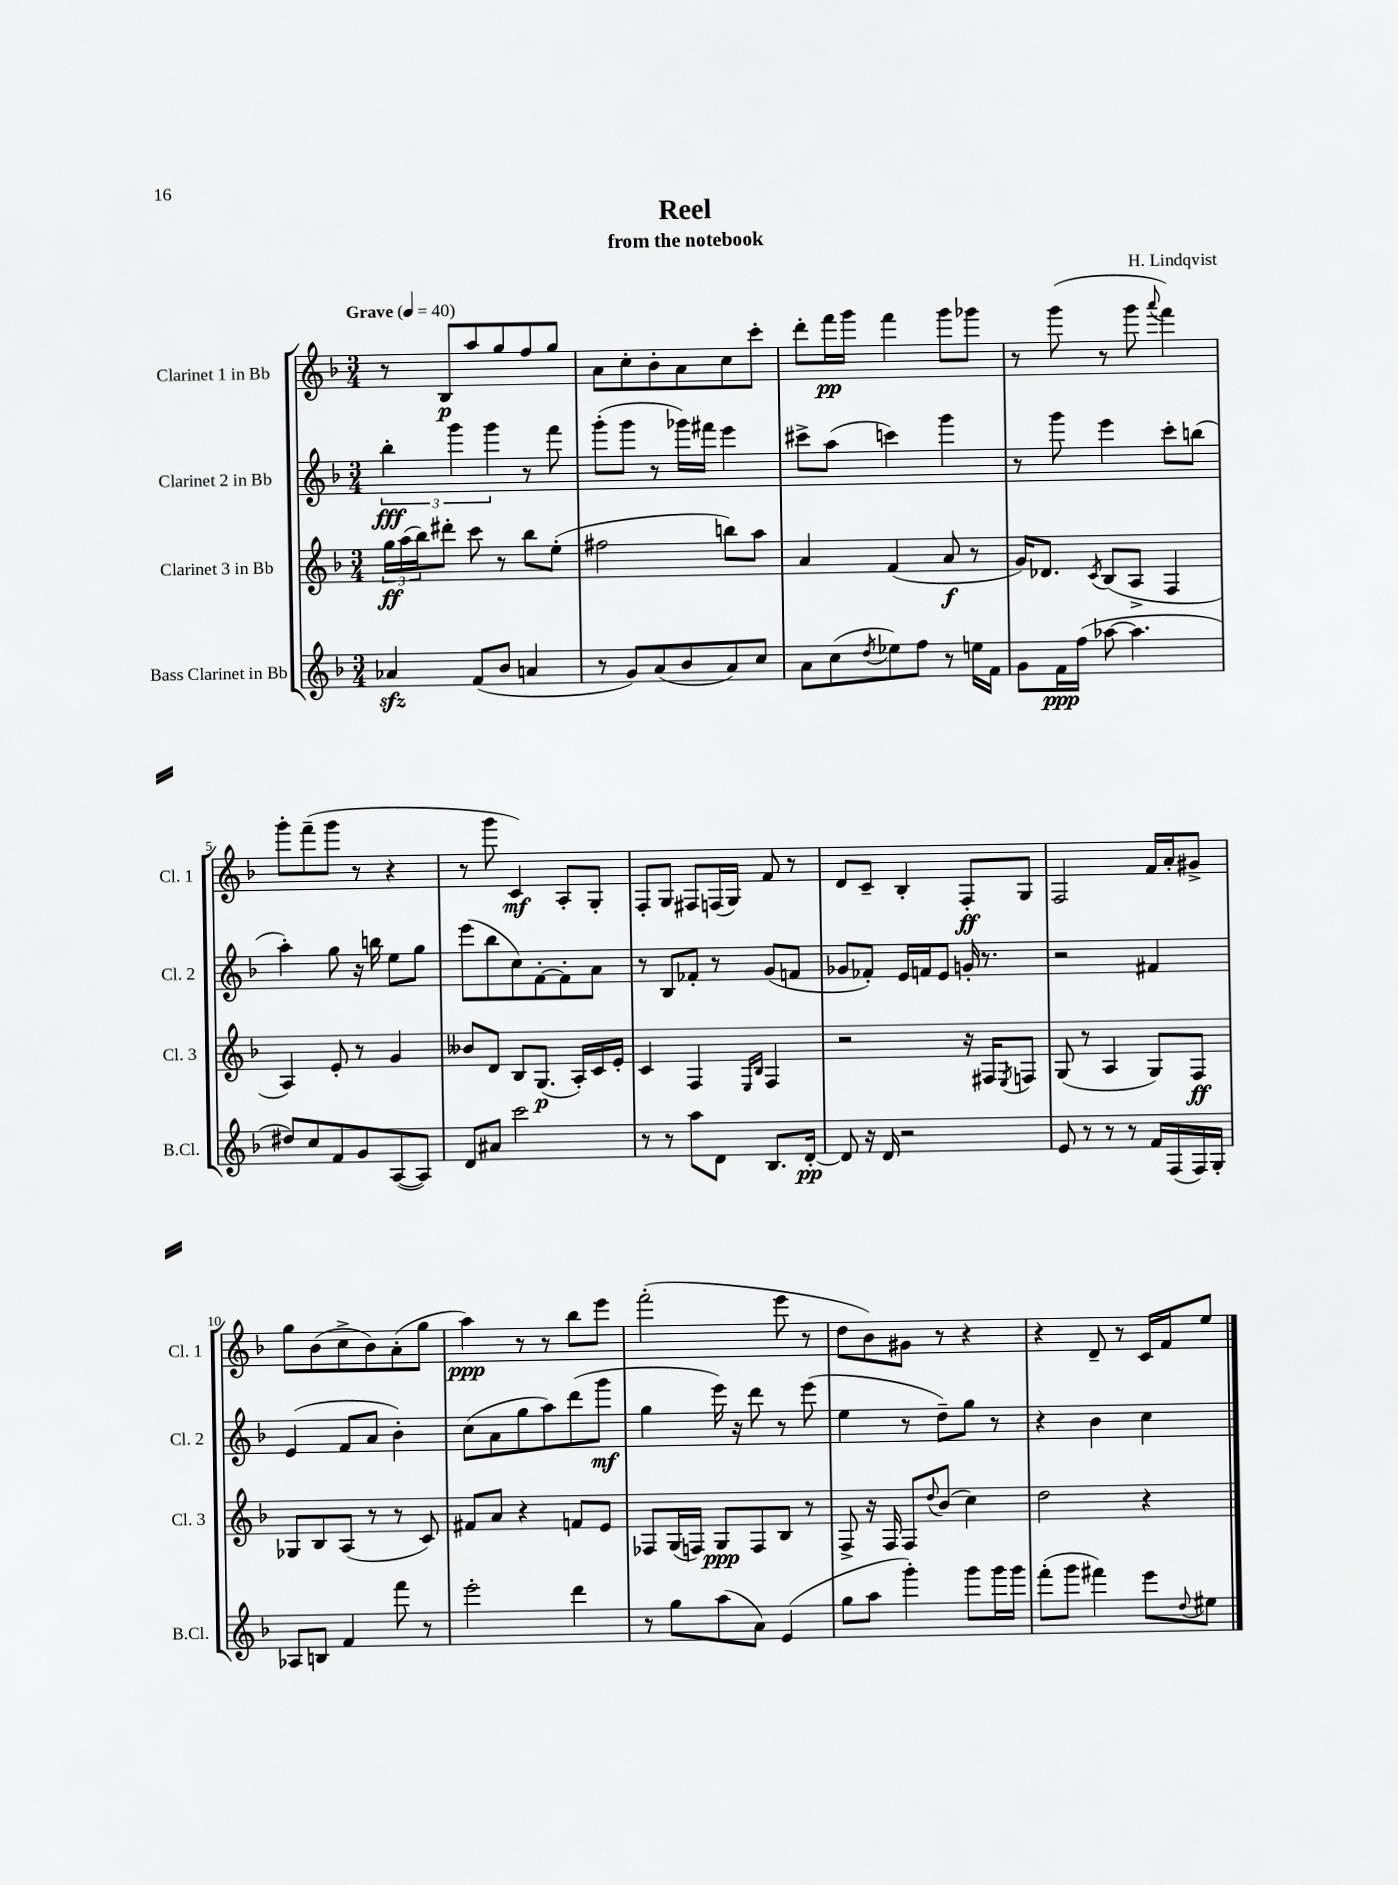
\header { title = "Reel" composer = "H. Lindqvist" subtitle = "from the notebook" }
<<
\new StaffGroup <<
\new Staff = "s0" \with { instrumentName = "Clarinet 1 in Bb" shortInstrumentName = "Cl. 1" } {
    \clef treble \key f \major \numericTimeSignature \time 3/4 \tempo "Grave" 4 = 40
    r8 bes8\p a''8 g''8 f''8 g''8 |
    a'8 c''8-. bes'8-. a'8 c''8 c'''8-. |
    d'''8-. f'''16\pp g'''16 f'''4 g'''8 ges'''8 |
    r8 g'''8( r8 g'''8 \appoggiatura { a'''8 } f'''4) |
    g'''8-. f'''8--( g'''8 r8 r4 |
    r8 g'''8 c'4\mf) a8-. g8-. |
    f8-. g8 fis8 f16( g16) f'8 r8 |
    d'8 c'8-- bes4-. f8-.\ff g8 |
    f2 f'16 a'16-. gis'8-> |
    g''8 bes'8( c''8-> bes'8) a'8-.( g''8 |
    a''4\ppp) r8 r8 bes''8 e'''8 |
    f'''2-.( e'''8 r8 |
    d''8 bes'8) gis'8 r8 r4 |
    r4 d'8-- r8 c'16 f'16 e''8 \bar "|." |
}
\new Staff = "s1" \with { instrumentName = "Clarinet 2 in Bb" shortInstrumentName = "Cl. 2" } {
    \clef treble \key f \major \numericTimeSignature \time 3/4
    \tuplet 3/2 { bes''4-.\fff g'''4 g'''4 } r8 f'''8 |
    g'''8-.( g'''8 r8 ges'''16) fis'''16 e'''4 |
    cis'''8-> a''8( c'''4) g'''4 |
    r8 g'''8 e'''4 c'''8-. b''8( |
    a''4-.) g''8 r16 b''16 e''8 g''8 |
    e'''8( bes''8 c''8) f'8~-. f'8-. a'8 |
    r8 bes8 fes'8-. r8 g'8( f'8 |
    ges'8 fes'8-.) e'16 f'16 e'8 g'16-. r8. |
    r2 fis'4 |
    e'4( f'8 a'8 bes'4-.) |
    c''8( a'8 g''8 a''8) d'''8( g'''8\mf |
    g''4 e'''16) r16 d'''8 r8 e'''8( |
    e''4 r8 d''8--) g''8 r8 |
    r4 bes'4 c''4 \bar "|." |
}
\new Staff = "s2" \with { instrumentName = "Clarinet 3 in Bb" shortInstrumentName = "Cl. 3" } {
    \clef treble \key f \major \numericTimeSignature \time 3/4
    \tuplet 3/2 { g''16\ff a''16( bes''16) } dis'''8-. c'''8 r8 bes''8 e''8-.( |
    fis''2 b''8) a''8 |
    a'4 f'4( a'8\f r8 |
    g'16) des'8. \acciaccatura { c'8 } bes8( a8-> f4 |
    a4) e'8-. r8 g'4 |
    beses'8 d'8 bes8 g8.\p( a16-.) c'16 e'16-. |
    c'4 f4 \grace { e16 bes16 } f4 |
    r2 r16 fis16 \acciaccatura { e8 } f8 |
    g8( r8 a4 g8) f8\ff |
    ges8 bes8 a8( r8 r8 c'8) |
    fis'8 a'8 r4 f'8 e'8 |
    fes8 g16( f16) g8\ppp f8 bes8 r8 |
    f8-> r16 f16 f8 \appoggiatura { d''8 } bes'8( c''4) |
    d''2 r4 \bar "|." |
}
\new Staff = "s3" \with { instrumentName = "Bass Clarinet in Bb" shortInstrumentName = "B.Cl." } {
    \clef treble \key f \major \numericTimeSignature \time 3/4
    aes'4\sfz f'8( bes'8 a'4 |
    r8 g'8) a'8( bes'8 a'8) c''8 |
    a'8 c''8( \acciaccatura { d''8 } ees''8) f''8 r8 e''16 f'16 |
    g'8 f'16\ppp f''16( aes''8~ aes''4. |
    dis''8) c''8 f'8 g'8 a8~( a8) |
    d'8 ais'8 c'''2 |
    r8 r8 a''8 d'8 bes8. d'16~-.\pp |
    d'8 r16 d'16 r2 |
    e'8 r8 r8 r8 f'16 f16( f16) g16-. |
    aes8 b8 f'4 f'''8 r8 |
    e'''2-. d'''4 |
    r8 g''8 a''8( a'8) e'4( |
    g''8 a''8 g'''4-.) g'''8 g'''16 g'''16 |
    f'''8-.( g'''8 fis'''4) e'''8 \appoggiatura { d''8 } eis''8 \bar "|." |
}
>>
>>
